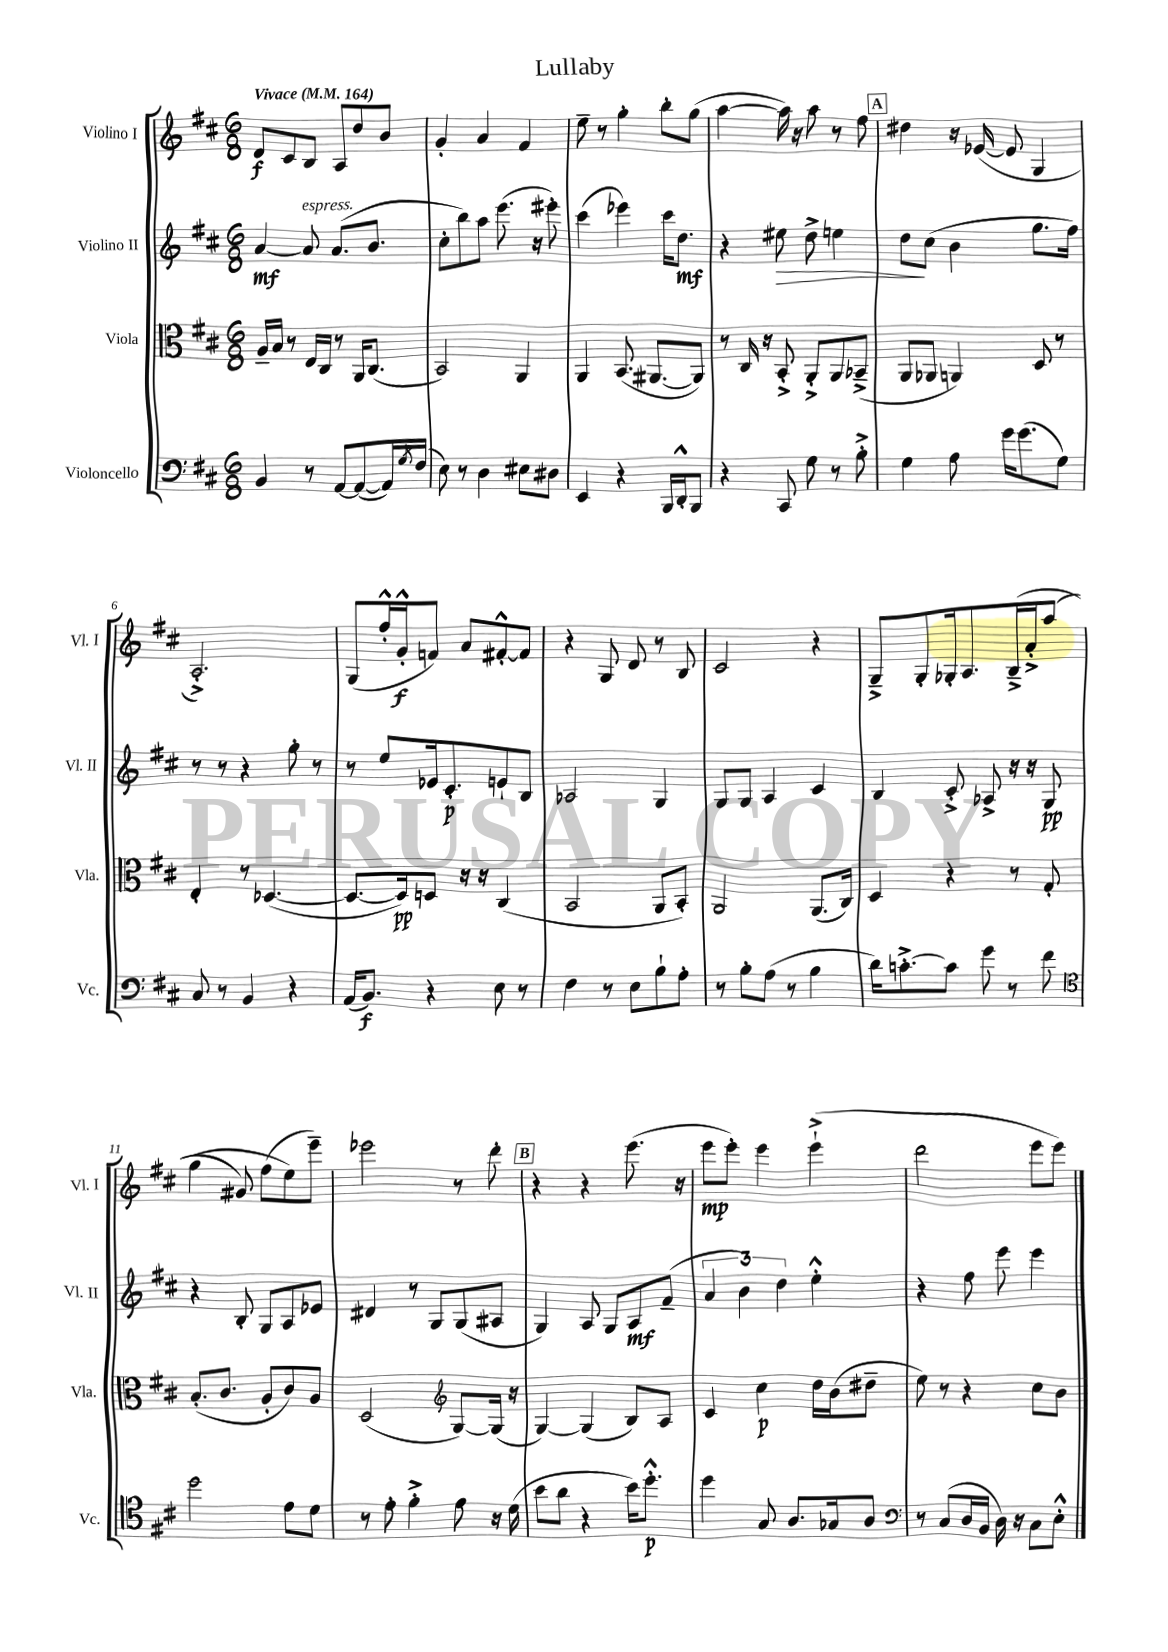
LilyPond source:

\header { title = "Lullaby" }
<<
\new StaffGroup <<
\new Staff = "s0" \with { instrumentName = "Violino I" shortInstrumentName = "Vl. I" } {
    \clef treble \key d \major \numericTimeSignature \time 6/8 \tempo "Vivace" 4 = 164
    d'8\f cis'8 b8 a8 d''8 b'8 |
    g'4-. a'4 fis'4 |
    e''8-- r8 g''4-. b''8-. g''8( |
    a''4~ a''16) r16 a''8 r8 fis''8 |
    \mark \markup { \box "A" } dis''4 r16 ees'16~( ees'8 g4 |
    a2.-.->) |
    g8( fis''16-.-^ g'16-.-^\f f'8) a'8 fis'8~-.-^ fis'8 |
    r4 g8 d'8 r8 b8 |
    cis'2 r4 |
    g8---> g8-. ges16-. a8. b16--->\( a'16-.-> a''8( |
    g''4 gis'8) fis''8( e''8\) e'''8--) |
    ees'''2 r8 d'''8-. |
    \mark \markup { \box "B" } r4 r4 e'''8.( r16 |
    e'''8\mp e'''8-.) e'''4 e'''4-!->( |
    d'''2 e'''8 e'''8) \bar "|." |
}
\new Staff = "s1" \with { instrumentName = "Violino II" shortInstrumentName = "Vl. II" } {
    \clef treble \key d \major \numericTimeSignature \time 6/8
    a'4~\mf a'8^\markup { \italic "espress." } a'8.( b'8. |
    cis''8-. b''8) a''8 e'''8.( r16 eis'''8-.) |
    cis'''4( ees'''4) cis'''16 d''8.\mf |
    r4 eis''8\> d''8-> e''4 |
    \mark \markup { \box "A" } d''8\! cis''8( b'4 g''8. fis''16) |
    r8 r8 r4 g''8-. r8 |
    r8 e''8 ees'16 cis'8.-.\p e'8-! b8 |
    aes2 g4 |
    g8 g8 a4 cis'4 |
    b4 cis'8-.-> aes8-> r16 r16 g8\pp |
    r4 b8-. g8 a8 ees'8 |
    dis'4 r8 g8 g8( ais8 |
    \mark \markup { \box "B" } g4) a8 g8 a8\mf fis'8--( |
    \tuplet 3/2 { a'4 b'4) d''4 } e''4-.-^ |
    r4 fis''8 e'''8 e'''4 \bar "|." |
}
\new Staff = "s2" \with { instrumentName = "Viola" shortInstrumentName = "Vla." } {
    \clef alto \key d \major \numericTimeSignature \time 6/8
    a16-- b16 r8 e16 cis16 r8 a,16 cis8.( |
    b,2) a,4 |
    a,4 b,8.( ais,8.~ ais,8) |
    r8 cis16 r16 b,8-.-> a,8-.-> a,8 bes,8--->( |
    \mark \markup { \box "A" } a,8 aes,8 a,4) d8 r8 |
    e4-. r8 des4.~( |
    des8.~ des16\pp) d8 r16 r16 cis4( |
    b,2 a,8 b,8-.) |
    a,2 a,8.( cis16) |
    d4 r4 r8 g8-. |
    b8.-.( cis'8. a8-. cis'8) a8 |
    d2( \clef treble g8~) g16( r16 |
    \mark \markup { \box "B" } g4~) g4( b8) a8 |
    cis'4 cis''4\p d''16 b'16( dis''8-- |
    e''8) r8 r4 cis''8 b'8 \bar "|." |
}
\new Staff = "s3" \with { instrumentName = "Violoncello" shortInstrumentName = "Vc." } {
    \clef bass \key d \major \numericTimeSignature \time 6/8
    b,4 r8 a,8~ a,8~( a,16) \acciaccatura { g8 } fis16( |
    e8) r8 d4 eis8 dis8 |
    e,4 r4 b,,16 d,16-.-^ b,,8 |
    r4 cis,8 g8 r8 b8-.-> |
    \mark \markup { \box "A" } g4 a8 g'16 g'8.( g8) |
    cis8 r8 b,4 r4 |
    a,16( b,8.\f) r4 e8 r8 |
    fis4 r8 e8 b8-! a8-. |
    r8 b8-. a8( r8 b4 |
    d'16) c'8.~-.-> c'8 g'8 r8 fis'8 |
    \clef tenor d''2 e'8 d'8 |
    r8 e'8-. fis'4-.-> e'8 r16 d'16( |
    \mark \markup { \box "B" } b'8 a'8 r4 b'16) d''8.-.-^\p |
    d''4 g8 a8. ges16 a8 |
    \clef bass r8 cis8( d16 b,16 d16) r16 cis8 e8-.-^ \bar "|." |
}
>>
>>
